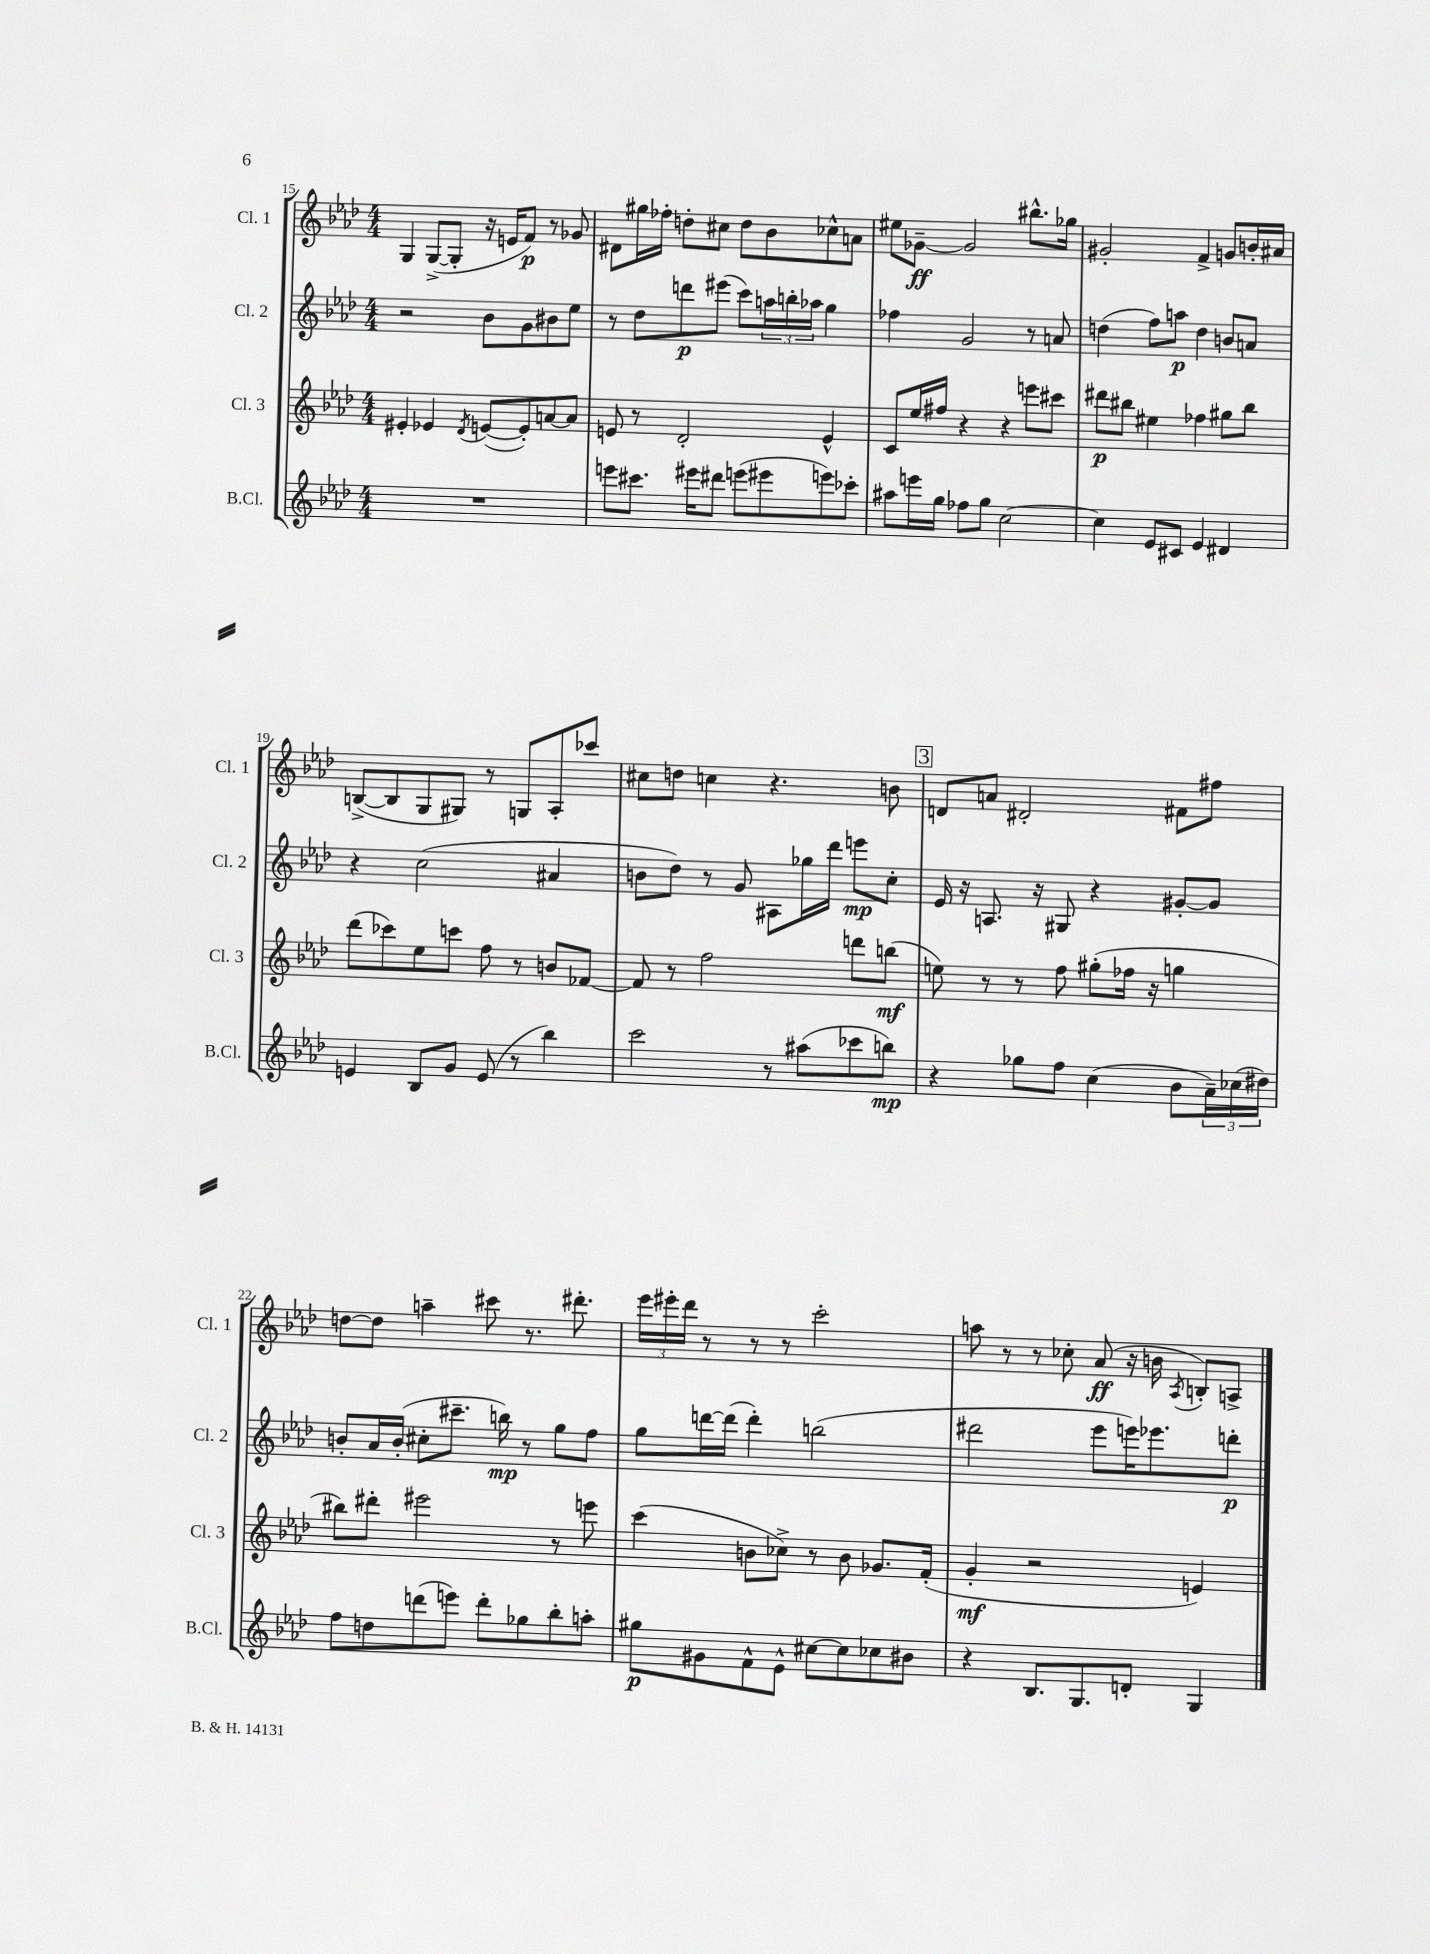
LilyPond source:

<<
\new StaffGroup <<
\new Staff = "s0" \with { instrumentName = "Cl. 1" shortInstrumentName = "Cl. 1" } {
    \clef treble \key aes \major \numericTimeSignature \time 4/4
    g4 g8~->( g8-. r16 e'16 f'8\p) r8 ges'8 |
    dis'8 gis''16 fes''16-. d''8-. cis''8 d''8 bes'8 ces''8-^ a'8 |
    eis''8 ges'8~--\ff ges'2 bis''8.-^ ges''16 |
    gis'2-. f'4-> g'8 b'16-. ais'16 |
    b8~->( b8 g8 gis8) r8 g8 aes8-. ces'''8 |
    cis''8 d''8 c''4 r4. b'8 |
    \mark \markup { \box "3" } d'8 a'8 dis'2-. fis'8 fis''8 |
    d''8~ d''8 a''4-- cis'''8 r8. dis'''8.-. |
    \tuplet 3/2 { ees'''16 eis'''16-. des'''16 } r8 r8 r8 c'''2-. |
    a''8 r8 r8 ces''8-. aes'8\ff( r16 b'16 \acciaccatura { aes8 } b8-.) a8-> \bar "|." |
}
\new Staff = "s1" \with { instrumentName = "Cl. 2" shortInstrumentName = "Cl. 2" } {
    \clef treble \key aes \major \numericTimeSignature \time 4/4
    r2 bes'8 g'8 bis'8 ees''8 |
    r8 des''8 d'''8\p eis'''8( c'''8) \tuplet 3/2 { a''16 b''16-. aes''16 } g''4 |
    fes''4 g'2 r8 a'8 |
    d''4( f''8) a''8\p d''4 b'8 a'8 |
    r4 c''2( ais'4 |
    b'8 des''8) r8 g'8 ais8 ges''16 des'''16 e'''8\mp c''8-. |
    \mark \markup { \box "3" } ees'16 r16 a8. r16 gis8 r4 gis'8~-. gis'8 |
    b'8-. aes'16 b'16-.( cis''8-. cis'''8.-- b''16\mp) r8 g''8 f''8 |
    g''8 d'''16~ d'''16( d'''4-.) b''2( |
    dis'''2 ees'''8 e'''16) ees'''8. d'''8-.\p \bar "|." |
}
\new Staff = "s2" \with { instrumentName = "Cl. 3" shortInstrumentName = "Cl. 3" } {
    \clef treble \key aes \major \numericTimeSignature \time 4/4
    eis'4-. ees'4 \acciaccatura { des'8 } e'8~( e'8-.) a'8~ a'8 |
    e'8 r8 des'2-. e'4-^ |
    c'8 ees''16 fis''16 r4 r4 e'''8 cis'''8 |
    dis'''8\p bis''8 eis''4 fes''4 gis''8 bis''8 |
    des'''8( ces'''8) ees''8 c'''8 f''8 r8 b'8 fes'8~ |
    fes'8 r8 f''2 d'''8 b''8\mf( |
    \mark \markup { \box "3" } e''8) r8 r8 f''8 gis''8-.( fes''16 r16 g''4 |
    bis''8) dis'''8-. eis'''2 r8 e'''8 |
    c'''4( b'8 ces''8->) r8 b'8 ges'8. f'16-.( |
    g'4-.\mf r2 e'4) \bar "|." |
}
\new Staff = "s3" \with { instrumentName = "B.Cl." shortInstrumentName = "B.Cl." } {
    \clef treble \key aes \major \numericTimeSignature \time 4/4
    R1 |
    e'''8 cis'''8. eis'''16 dis'''8 e'''8( eis'''8 e'''8) ces'''8-. |
    ais''8 e'''16 g''16 fes''8 g''8 c''2~ |
    c''4 ees'8 cis'8 ees'4 dis'4 |
    e'4 bes8 g'8 e'8( r8 bes''4) |
    c'''2 r8 ais''8( ces'''8 b''8\mp) |
    \mark \markup { \box "3" } r4 ges''8 f''8 c''4( bes'8 \tuplet 3/2 { aes'16--) ces''16( dis''16) } |
    f''8 d''8 d'''8( e'''8) d'''8-. ges''8 bes''8-. a''8-. |
    gis''8\p gis'8 f'8-^ ees'8-^ cis''8~ cis''8 ces''8 bis'8 |
    r4 bes8. g8. d'8-. g4 \bar "|." |
}
>>
>>
\layout { \context { \Score currentBarNumber = #15 } }
